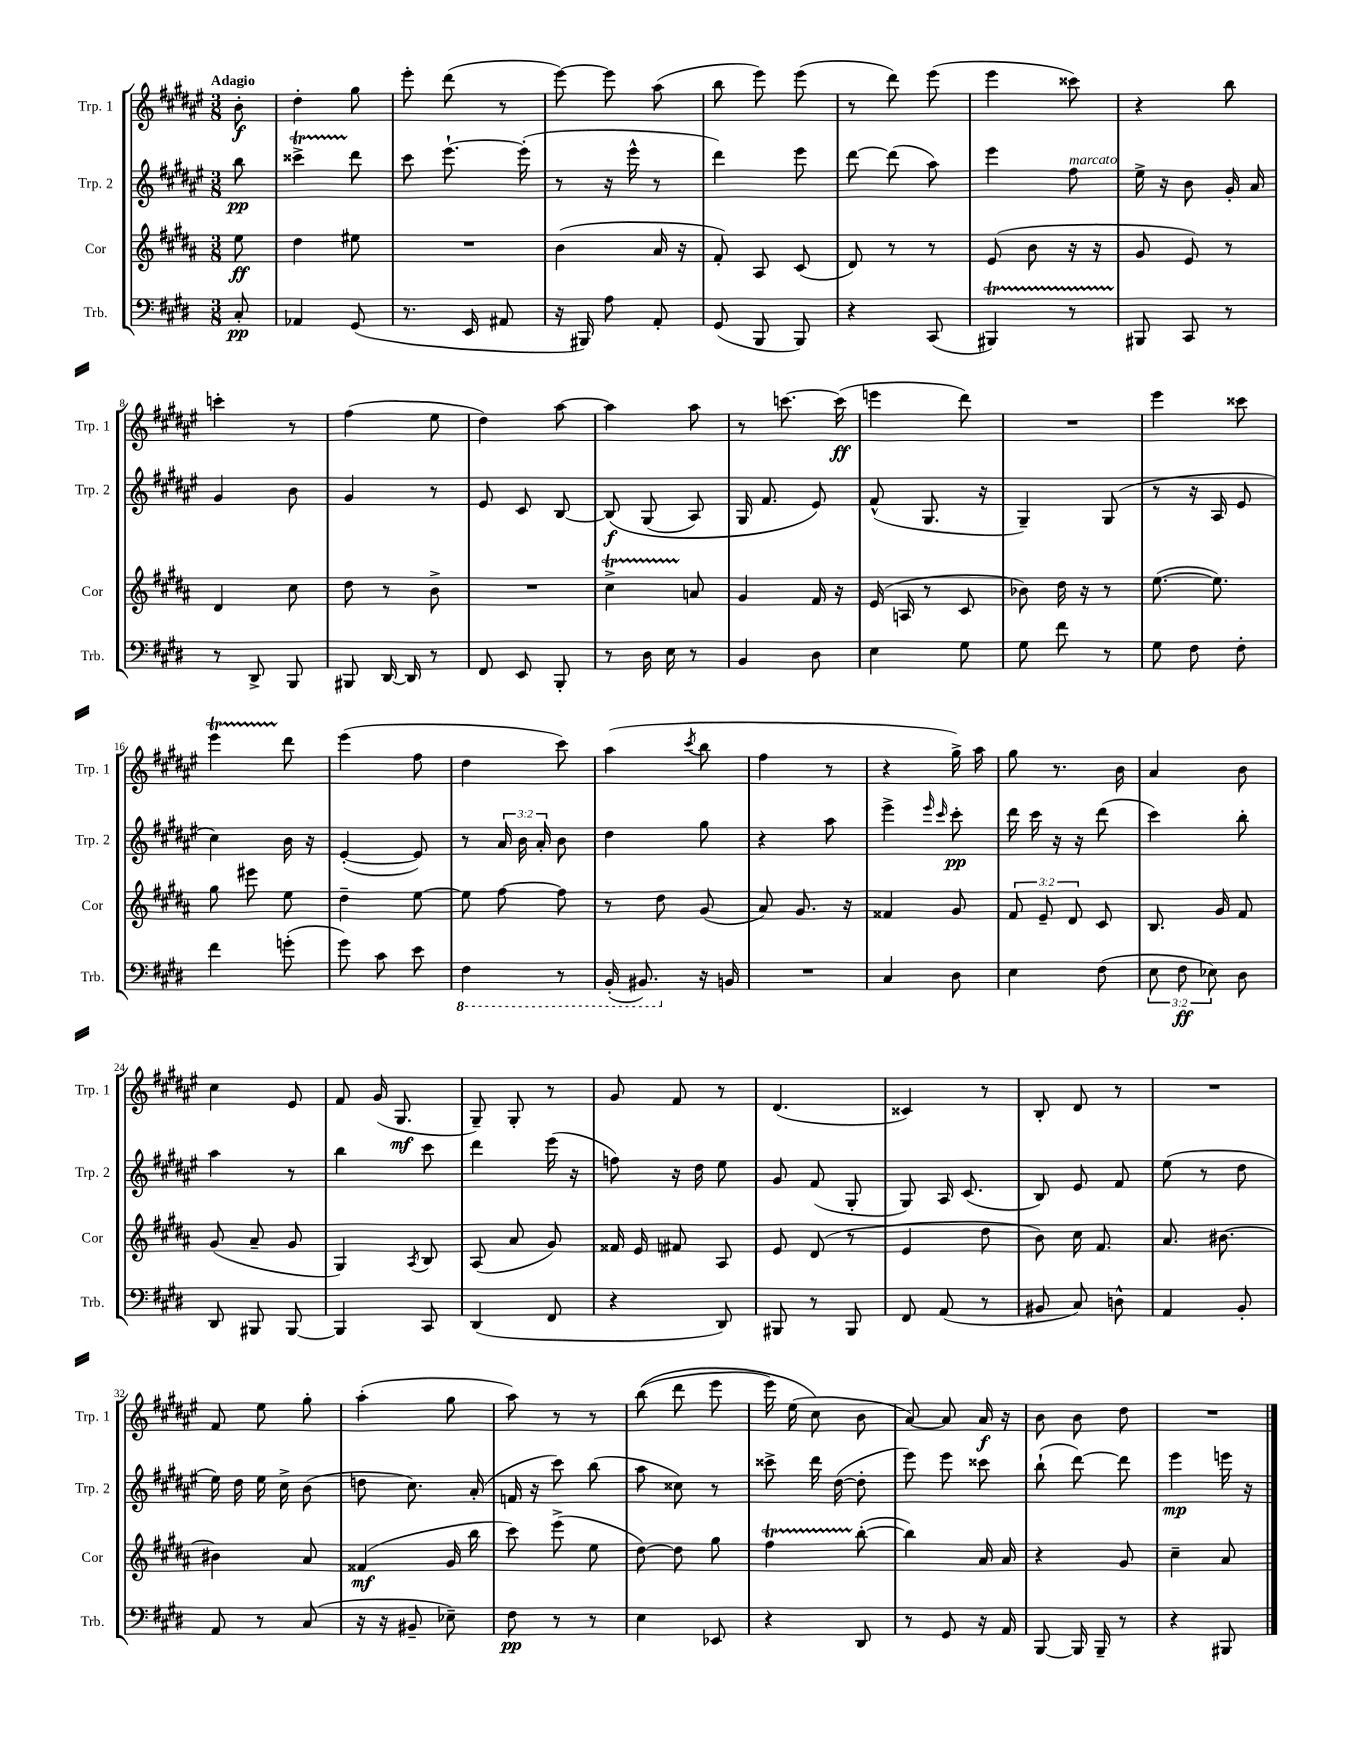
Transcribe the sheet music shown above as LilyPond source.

<<
\new StaffGroup <<
\new Staff = "s0" \with { instrumentName = "Trp. 1" shortInstrumentName = "Trp. 1" } {
    \clef treble \key fis \major \numericTimeSignature \time 3/8 \partial 8 \tempo "Adagio"
    \autoBeamOff b'8-.\f |
    dis''4-. gis''8 |
    eis'''8-. dis'''8( r8 |
    eis'''8~) eis'''8 ais''8( |
    b''8 eis'''8) eis'''8( |
    r8 dis'''8) eis'''8( |
    eis'''4 cisis'''8) |
    r4 b''8 |
    c'''4-. r8 |
    fis''4( eis''8 |
    dis''4) ais''8~ |
    ais''4 ais''8 |
    r8 c'''8.~ c'''16\ff( |
    e'''4 dis'''8) |
    R4. |
    eis'''4 cisis'''8 |
    eis'''4\startTrillSpan dis'''8\stopTrillSpan |
    eis'''4( fis''8 |
    dis''4 cis'''8) |
    ais''4( \acciaccatura { cis'''8 } b''8 |
    fis''4 r8 |
    r4 gis''16->) ais''16 |
    gis''8 r8. b'16 |
    ais'4 b'8 |
    cis''4 eis'8 |
    fis'8 gis'16( gis8.\mf |
    gis8--) gis8-. r8 |
    gis'8 fis'8 r8 |
    dis'4.( |
    cisis'4) r8 |
    b8-. dis'8 r8 |
    R4. |
    fis'8 eis''8 gis''8-. |
    ais''4-.( gis''8 |
    ais''8) r8 r8 |
    b''8(\( dis'''8 eis'''8 |
    eis'''16) eis''16( cis''8\) b'8 |
    ais'8~) ais'8 ais'16\f r16 |
    b'8 b'8 dis''8 |
    R4. \bar "|." |
}
\new Staff = "s1" \with { instrumentName = "Trp. 2" shortInstrumentName = "Trp. 2" } {
    \clef treble \key fis \major \numericTimeSignature \time 3/8 \override Staff.TupletNumber.text = #tuplet-number::calc-fraction-text \partial 8
    \autoBeamOff b''8\pp |
    cisis'''4->\startTrillSpan dis'''8\stopTrillSpan |
    cis'''8 eis'''8.~-! eis'''16-.( |
    r8 r16 eis'''16-^ r8 |
    dis'''4) eis'''8 |
    dis'''8~ dis'''8( ais''8) |
    eis'''4 fis''8^\markup { \italic "marcato" } |
    eis''16-> r16 b'8 gis'16-. ais'16 |
    gis'4 b'8 |
    gis'4 r8 |
    eis'8 cis'8 b8~ |
    b8\f\( gis8( ais8) |
    gis16 fis'8. eis'8\) |
    fis'8-^( gis8. r16 |
    gis4--) gis8( |
    r8 r16 ais16 eis'8 |
    cis''4) b'16 r16 |
    eis'4~-.( eis'8) |
    r8 \tuplet 3/2 { ais'16 b'16 ais'16-. } b'8 |
    dis''4 gis''8 |
    r4 ais''8 |
    eis'''4-> \grace { eis'''16 cis'''16 } cis'''8-.\pp |
    dis'''16 cis'''16 r16 r16 dis'''8( |
    cis'''4) b''8-. |
    ais''4 r8 |
    b''4 cis'''8 |
    dis'''4 eis'''16( r16 |
    f''8) r16 dis''16 eis''8 |
    gis'8 fis'8( gis8-. |
    gis8) ais16 cis'8.( |
    b8) eis'8 fis'8 |
    eis''8( r8 dis''8 |
    eis''16) dis''16 eis''16 cis''16-> b'8( |
    d''8 cis''8.) ais'16-.( |
    f'16 r16 cis'''8) b''8( |
    ais''8 cisis''8) r8 |
    cisis'''8-> dis'''16 dis''16~( dis''8-. |
    eis'''8) eis'''8 cisis'''8 |
    b''8-!( dis'''8~) dis'''8 |
    eis'''4\mp e'''16 r16 \bar "|." |
}
\new Staff = "s2" \with { instrumentName = "Cor" shortInstrumentName = "Cor" } {
    \clef treble \key b \major \numericTimeSignature \time 3/8 \override Staff.TupletNumber.text = #tuplet-number::calc-fraction-text \partial 8
    \autoBeamOff e''8\ff |
    dis''4 eis''8 |
    R4. |
    b'4( ais'16 r16 |
    fis'8-.) ais8 cis'8( |
    dis'8) r8 r8 |
    e'8( b'8 r16 r16 |
    gis'8 e'8) r8 |
    dis'4 cis''8 |
    dis''8 r8 b'8-> |
    R4. |
    cis''4->\startTrillSpan a'8\stopTrillSpan |
    gis'4 fis'16 r16 |
    e'16( a16 r8 cis'8 |
    bes'8) dis''16 r16 r8 |
    e''8.~( e''8.) |
    gis''8 eis'''8 e''8 |
    dis''4-- e''8~ |
    e''8 fis''8~ fis''8 |
    r8 dis''8 gis'8( |
    ais'8) gis'8. r16 |
    fisis'4 gis'8 |
    \tuplet 3/2 { fis'8 e'8-- dis'8 } cis'8 |
    b8. gis'16 fis'8 |
    gis'8( ais'8-- gis'8 |
    gis4) \acciaccatura { ais8 } b8 |
    ais8( ais'8 gis'8) |
    fisis'16 e'16 fis'8 ais8 |
    e'8 dis'8( r8 |
    e'4 dis''8 |
    b'8) cis''16 fis'8. |
    ais'8. bis'8.~ |
    bis'4 ais'8 |
    fisis'4\mf( gis'16 b''16 |
    cis'''8) e'''8->( e''8 |
    dis''8~) dis''8 gis''8 |
    fis''4\startTrillSpan b''8~-.\stopTrillSpan( |
    b''4) ais'16 ais'16 |
    r4 gis'8 |
    cis''4-- ais'8 \bar "|." |
}
\new Staff = "s3" \with { instrumentName = "Trb." shortInstrumentName = "Trb." } {
    \clef bass \key e \major \numericTimeSignature \time 3/8 \override Staff.TupletNumber.text = #tuplet-number::calc-fraction-text \partial 8
    \autoBeamOff cis8-.\pp |
    aes,4 gis,8( |
    r8. e,16 ais,8 |
    r16 bis,,16) a8 a,8-. |
    gis,8( b,,8 b,,8) |
    r4 cis,8( |
    bis,,4\startTrillSpan) r8 |
    bis,,8\stopTrillSpan cis,8 r8 |
    r8 dis,8-> b,,8 |
    bis,,8 dis,16~ dis,16 r8 |
    fis,8 e,8 b,,8-. |
    r8 dis16 e16 r8 |
    b,4 dis8 |
    e4 gis8 |
    gis8 fis'8 r8 |
    gis8 fis8 fis8-. |
    fis'4 g'8-.( |
    gis'8) cis'8 e'8 |
    \ottava #-1 fis,4 r8 |
    b,,16-.( bis,,8.) \ottava #0 r16 b,!16 |
    R4. |
    cis4 dis8 |
    e4 fis8( |
    \tuplet 3/2 { e8 fis8\ff ees8) } dis8 |
    dis,8 bis,,8 bis,,8~ |
    bis,,4 cis,8 |
    dis,4( fis,8 |
    r4 dis,8) |
    bis,,8 r8 bis,,8 |
    fis,8 a,8( r8 |
    bis,8 cis8) d8-^ |
    a,4 b,8-. |
    a,8 r8 cis8( |
    r16 r16 bis,8-- ees8--) |
    fis8\pp r8 r8 |
    e4 ees,8 |
    r4 dis,8 |
    r8 gis,8 r16 a,16 |
    b,,8~ b,,16 b,,16-- r8 |
    r4 bis,,8 \bar "|." |
}
>>
>>
